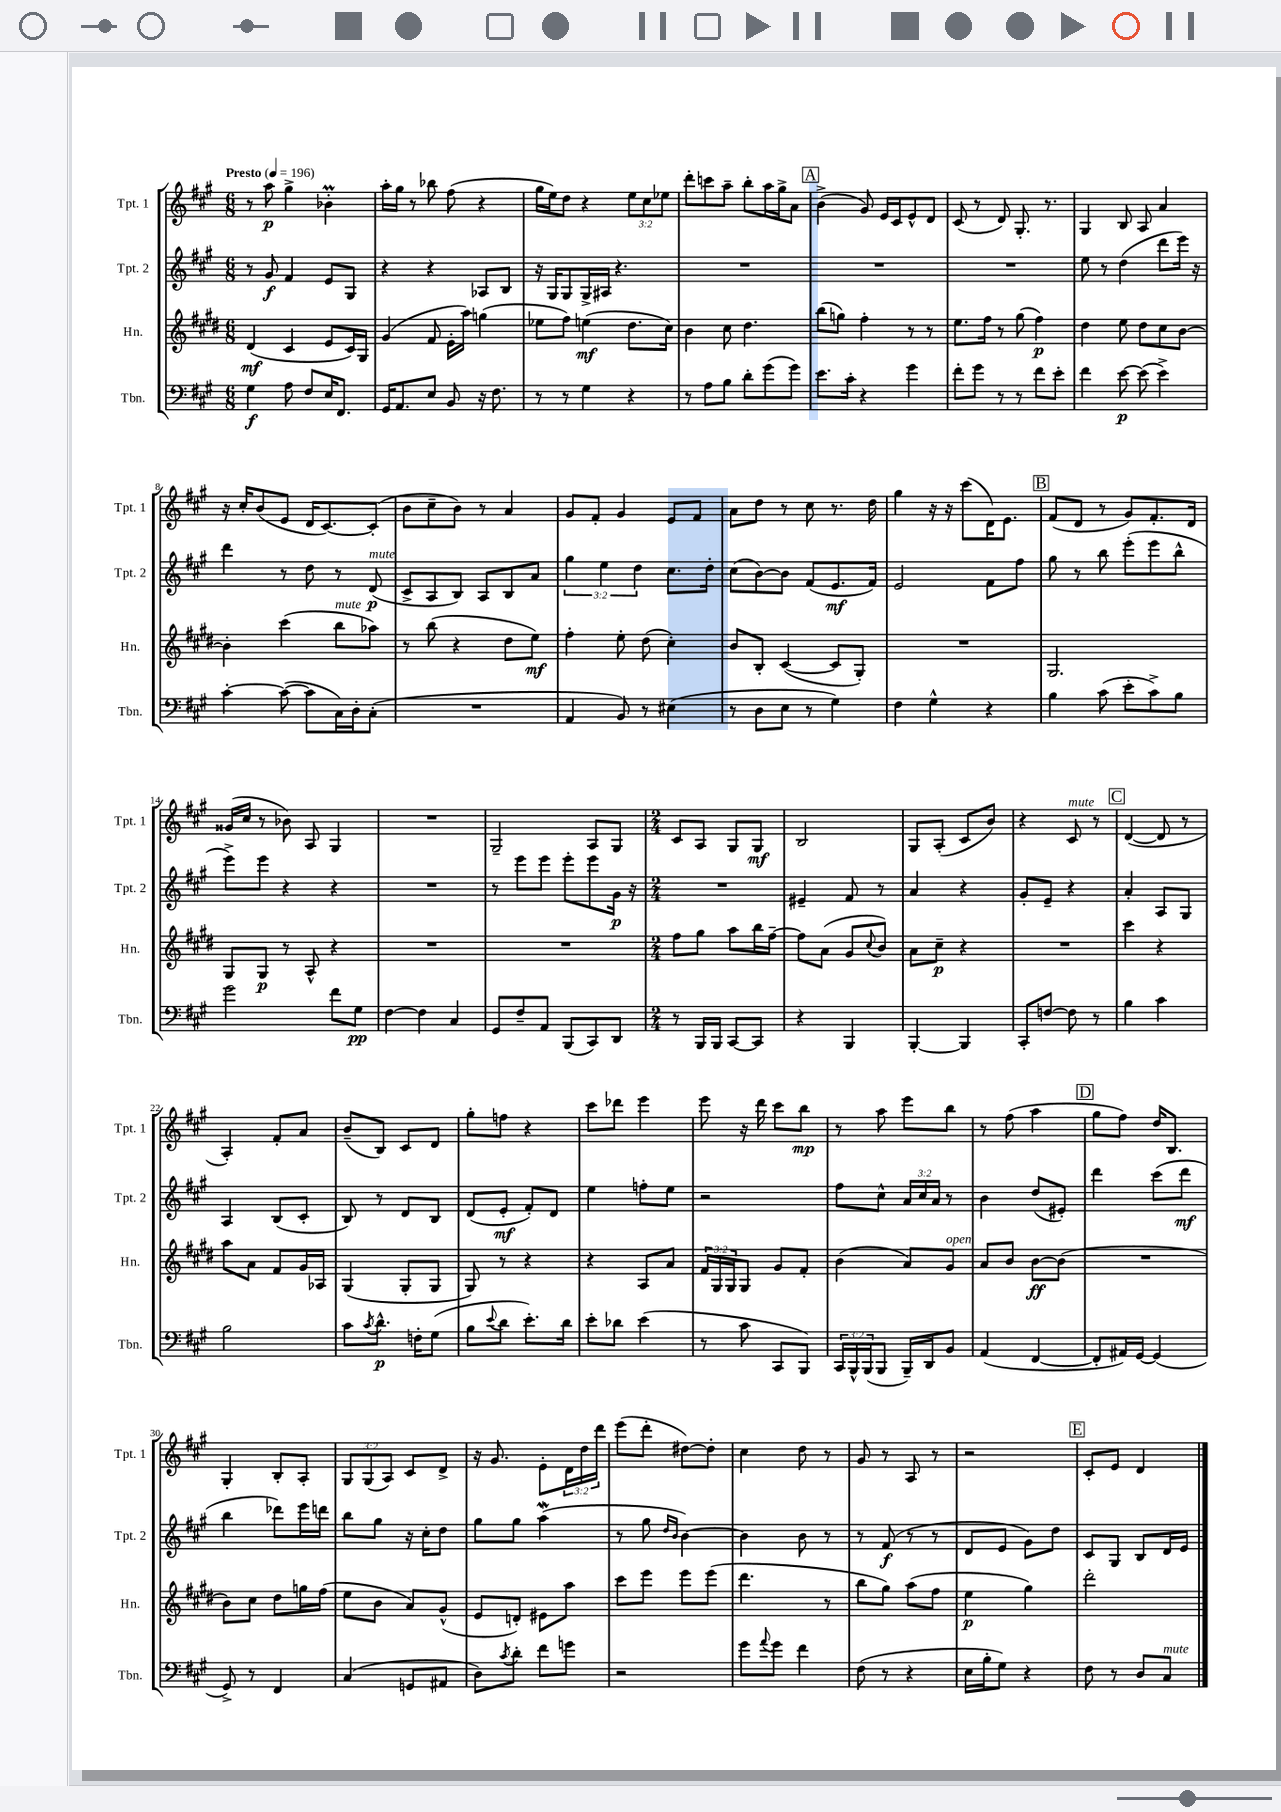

**kern	**kern	**kern	**kern
*staff4	*staff3	*staff2	*staff1
*clefF4	*clefG2	*clefG2	*clefG2
*k[f#c#g#]	*k[f#c#g#d#]	*k[f#c#g#]	*k[f#c#g#]
*M6/8	*M6/8	*M6/8	*M6/8
*MM196	*MM196	*MM196	*MM196
4G#	(4d#	8r	8r
.	.	8g#	8aa
8A	4c#	4f#	4gg#^
8F#	.	.	.
16E	8e	8e	4b-'
8.FF#	.	.	.
.	16c#)	8G#	.
.	16G#	.	.
=	=	=	=
16GG#	(4g#	4r	16aa'
8.AA	.	.	16gg#
.	.	.	8r
8E	8f#	4r	8bb-
8BB	16e'	.	(8ff#
.	16aa)	.	.
16r	(4gg	8A-	4r
8.F#	.	.	.
.	.	8B	.
=	=	=	=
8r	8ee-	16r	16gg#
.	.	16G#	16ee)
8r	8ff#)	8G#	8dd
4G#	(4ee	16G#^	4r
.	.	16A#	.
.	.	4.r	.
4r	8.dd#	.	12ee
.	.	.	12cc#
.	.	.	12ee-
.	16cc#)	.	.
=	=	=	=
8r	4b	2.r	8ddd'
8A	.	.	8ccc
8B	8cc#	.	8aa~
8d'	4.dd#	.	8bb'
(8g#	.	.	16aa
.	.	.	16gg#^
8g#)	.	.	8a
=	=	=	=
8.e	(8bb	2.r	(4b^
.	8gg)	.	.
16c#'	.	.	.
4r	4ff#'	.	8g#)
.	.	.	16e
.	.	.	16c#
4g#	8r	.	8e^^
.	8r	.	8d
=	=	=	=
8f#'	8.ee	2.r	(8c#
8g#	.	.	8r
.	16ff#	.	.
8r	8r	.	8d)
8r	(8gg#	.	8.G#'
8f#	4ff#)	.	.
.	.	.	8.r
8e'	.	.	.
=	=	=	=
4f#	4dd#	8ee	4G#
.	.	8r	.
[8e	8ee	(4dd	8B
(8e]	8dd#	.	8A
4e^)	8cc#	8ddd	4a
.	[8b	16eee)	.
.	.	16r	.
=	=	=	=
[4c#'	4b']	4ddd	16r
.	.	.	16cc#'
.	.	.	(8b
(8c#_	(4ccc#	8r	8e
8c#]	.	8dd	16d
.	.	.	[8.c#)
16C#)	8bb	8r	.
16D'	.	.	.
(8C#'	8aa-)	(8d	(8c#']
=	=	=	=
2.r	8r	8c#^	8b
.	(8bb	8A	8cc#~
.	4r	8B)	8b)
.	.	8A	8r
.	8dd#	8B	4a
.	8ee)	8a	.
=	=	=	=
4AA	4ff#'	6gg#	8g#
.	.	.	8f#'
.	.	6ee	.
8BB)	8ee'	.	4g#
.	.	6dd	.
8r	(8dd#	.	.
(4E#	4cc#')	8.cc#	8e
.	.	.	8f#
.	.	16dd'	.
=	=	=	=
8r	8b	(8cc#	8a
8D	8B'	[8b)	8dd
8E	([4c#	8b]	8r
8r	.	(8f#	8cc#
4G#)	8c#]	8.e	8.r
.	8G#')	.	.
.	.	16f#)	16dd
=	=	=	=
4F#	2.r	2e	4gg#
4G#^^	.	.	16r
.	.	.	16r
.	.	.	(8ccc#
4r	.	8f#	16d)
.	.	.	8.e
.	.	8ff#	.
=	=	=	=
4B	2.G#	8gg#	(8f#
.	.	8r	8d
(8c#	.	8bb	8r
8e'	.	(8eee'	8g#)
8c#^)	.	8eee	8.f#'
8B	.	8bb^^	.
.	.	.	16d
=	=	=	=
2g#	8G#	8eee^)	(16g##
.	.	.	16cc#
.	8G#	8eee	8r
.	8r	4r	8b-)
.	8A^^	.	8A
8f#	4r	4r	4G#
8G#	.	.	.
=	=	=	=
[4F#	2.r	2.r	2.r
4F#]	.	.	.
4C#	.	.	.
=	=	=	=
8GG#	2.r	8r	2G#~
8F#~	.	8eee	.
8AA	.	8eee	.
(8BBB	.	8eee'	.
8CC#)	.	8eee	8A
8DD	.	16g#	8G#
.	.	16r	.
=	=	=	=
*M2/4	*M2/4	*M2/4	*M2/4
8r	8ff#	2r	8c#
16BBB	8gg#	.	8A
16BBB	.	.	.
[8CC#	8aa	.	8G#
8CC#]	16bb	.	8G#
.	[16ff#~	.	.
=	=	=	=
4r	8ff#]	4e#~	2B
.	(8a	.	.
4BBB	8g#	8f#	.
.	8qqcc#	.	.
.	8b)	8r	.
=	=	=	=
[4BBB'	8a	4a	8G#
.	8cc#~	.	(8A'
4BBB]	4r	4r	8c#
.	.	.	8b)
=	=	=	=
8CC#'	2r	8g#'	4r
[8F	.	8e~	.
8F]	.	4r	8c#
8r	.	.	8r
=	=	=	=
4B	4ccc#	4a'	([4d
4c#	4r	8A	8d]
.	.	8G#	8r
=	=	=	=
2B	8aa	4A	4A')
.	8a	.	.
.	8f#	(8B	8f#'
.	16g#	8c#'	8a
.	16A-	.	.
=	=	=	=
8c#	(4G#	8B)	(8b~
8qc#	.	.	.
8.d^^	.	8r	8B)
.	8G#'	8d	8c#
16F'	.	.	.
(8G#	8G#	8B	8d
=	=	=	=
8B	8G#)	(8d	8gg#'
8qqe	.	.	.
8d	8r	8e'	8ff
8.e')	4r	8f#')	4r
.	.	8d	.
16d	.	.	.
=	=	=	=
8e'	4r	4ee	8ccc#
8d-	.	.	8ddd-
(4e	8A	8ff'	4eee
.	8a	8ee	.
=	=	=	=
8r	24f#	2r	8eee
.	24G#	.	.
.	24G#	.	.
8c#	8G#	.	16r
.	.	.	16ddd
8CC#	8g#	.	8ccc#
8BBB)	8f#'	.	8bb
=	=	=	=
24CC#	(4b	8ff#	8r
24BBB^^	.	.	.
(24BBB	.	.	.
8BBB	.	8cc#^^	8aa
16BBB~)	8a)	24a	8eee
.	.	24cc#	.
16DD	.	.	.
.	.	24a	.
8BB	8g#	8r	8bb
=	=	=	=
(4AA	8a	4b	8r
.	8b	.	(8ff#
[4FF#	[8b	(8dd	4aa
.	(8b]	8e#')	.
=	=	=	=
8FF#']	2r	4ddd	8gg#
16AA#)	.	.	8ff#)
[16GG#	.	.	.
(4GG#]	.	(8ccc#	16dd
.	.	.	8.B
.	.	8ddd	.
=	=	=	=
8GG#^)	8b)	4bb	4G#'
8r	8cc#	.	.
4FF#	8dd#	8ddd-)	8B'
.	16gg	16eee	8A'
.	(16ff#	16ddd	.
=	=	=	=
(4C#	8ee	8bb	12G#
.	.	.	(12G#
.	8b	8gg#	.
.	.	.	12A)
8GG	8a)	16r	8c#
.	.	16cc#'	.
8AA#	(8g#^^	8dd	8d^
=	=	=	=
8D)	8e	8gg#	16r
.	.	.	8.g#
8qc#	.	.	.
8d'	8d')	8gg#	.
8f#	8e#	(4aa	8e'
8g	8aa	.	24d
.	.	.	24dd
.	.	.	24ddd
=	=	=	=
2r	8ccc#	8r	(8eee
.	8eee	8gg#	8ddd'
.	.	16qqdd	.
.	.	16qqb	.
.	8eee	[4b)	[8dd#)
.	(8eee	.	8dd#']
=	=	=	=
8g#	4.ddd#	4b]	4cc#
8qqa	.	.	.
8g#	.	.	.
4f#	.	8b	8dd
.	8r	8r	8r
=	=	=	=
(8F#	8bb	8r	8g#
8r	8gg#)	(8f#	8r
4r	(8aa	8r	8A
.	8ff#	8r	8r
=	=	=	=
16E	4ee	8d	2r
16B'	.	.	.
8G#)	.	8e	.
4r	4gg#)	8g#)	.
.	.	8dd	.
=	=	=	=
8F#	2ddd#'	8c#	8c#'
8r	.	8G#	8e
8D	.	8B	4d
8C#	.	16d	.
.	.	16e	.
==	==	==	==
*-	*-	*-	*-
